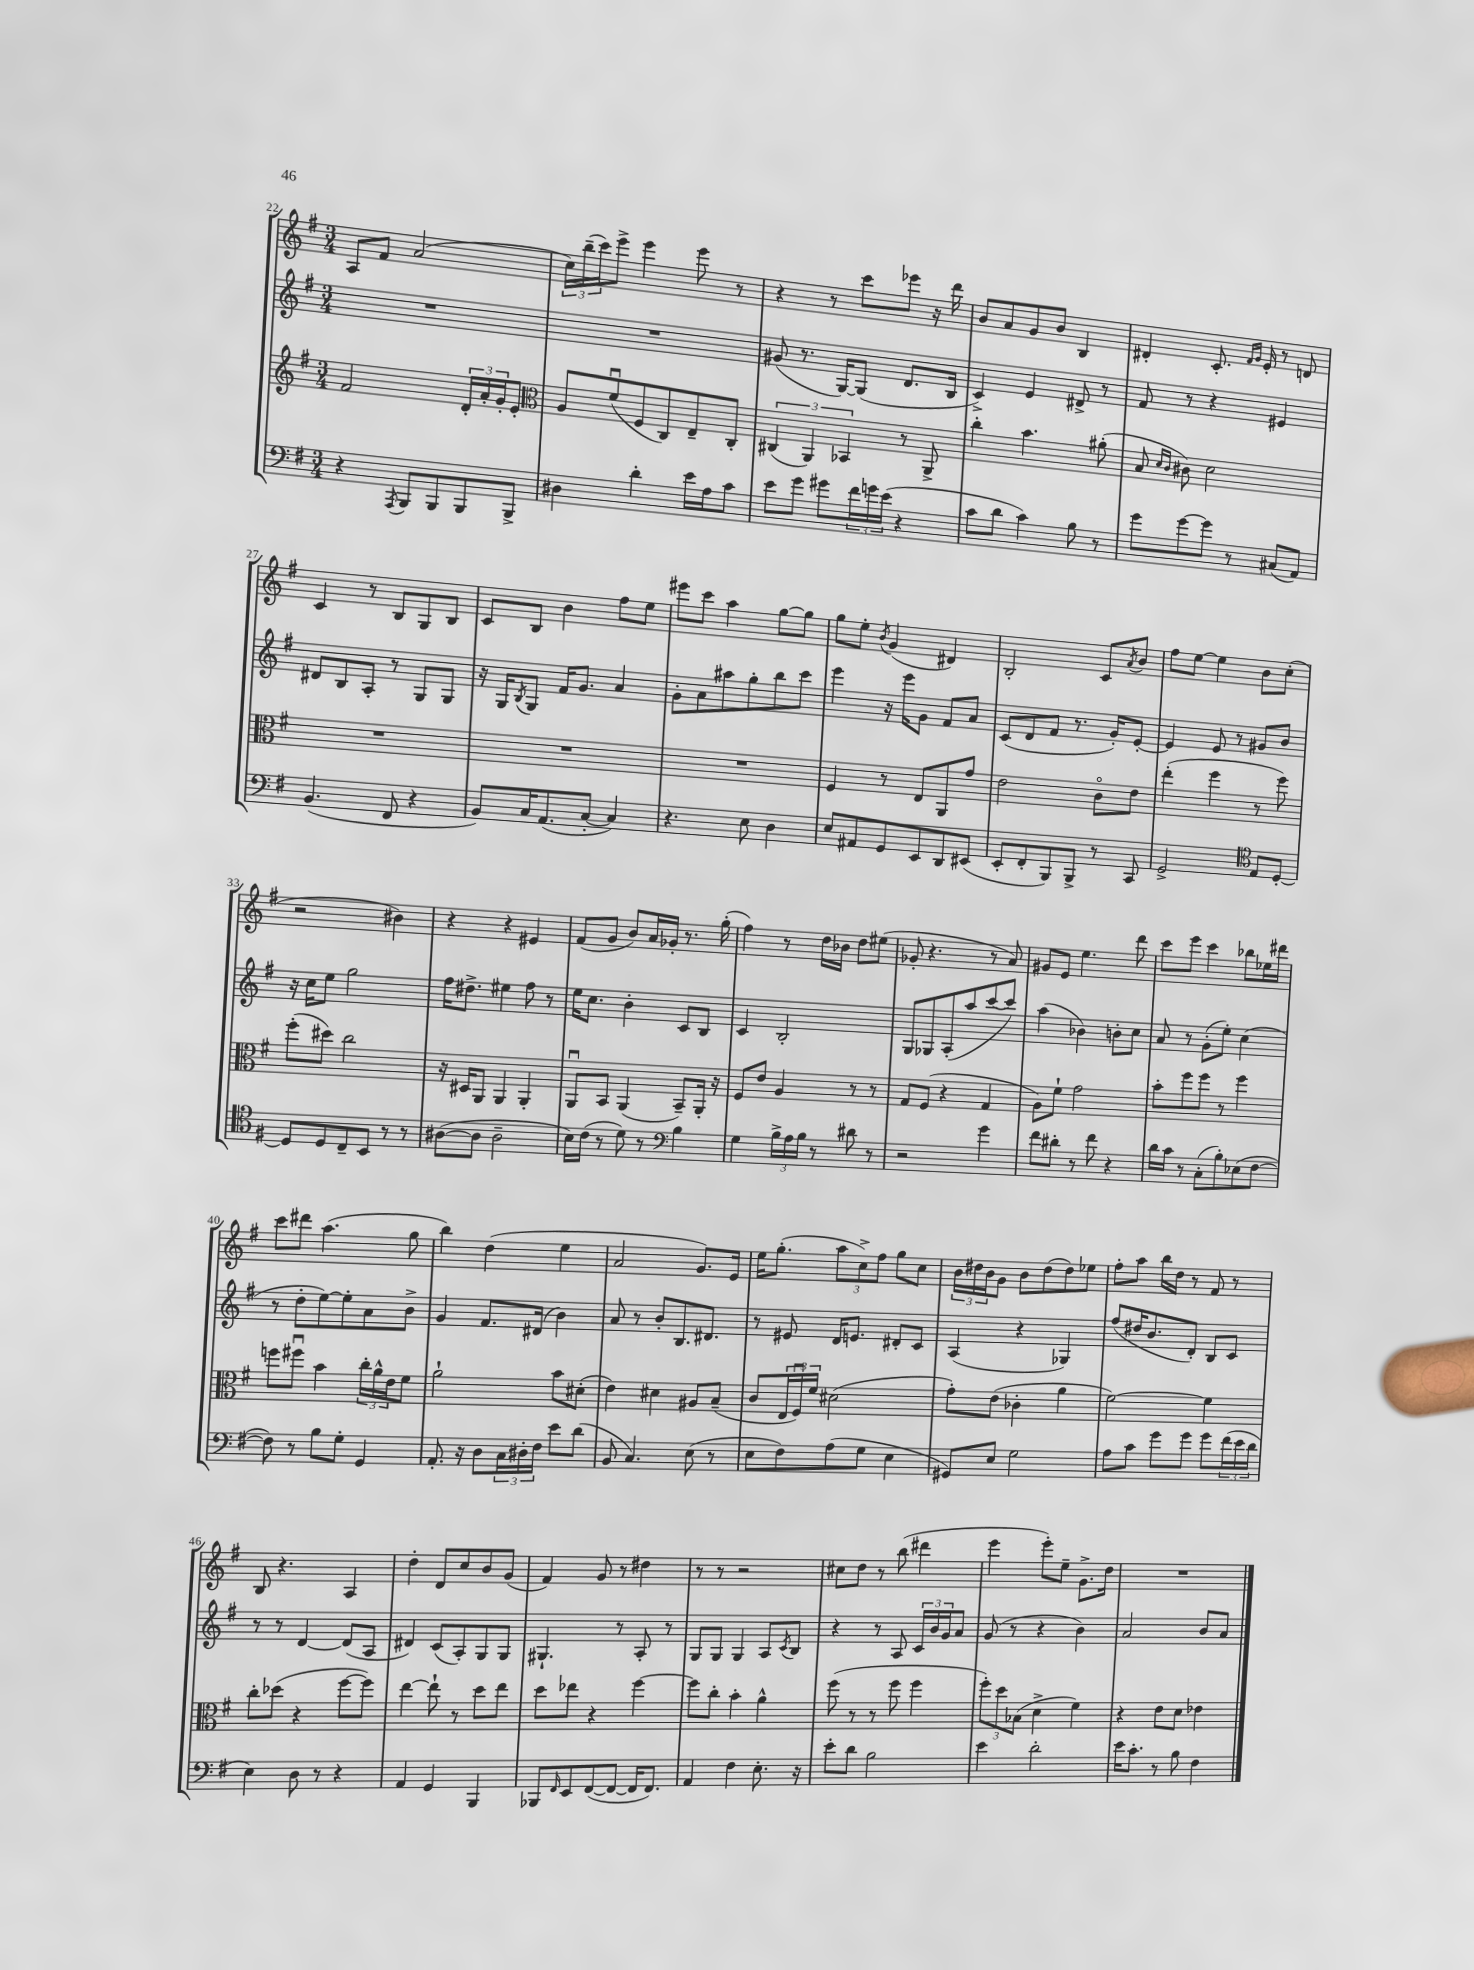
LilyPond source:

<<
\new StaffGroup <<
\new Staff = "s0" {
    \clef treble \key g \major \numericTimeSignature \time 3/4
    a8 fis'8 a'2( |
    \tuplet 3/2 { c''16) b''16--( c'''16) } e'''8-> e'''4 e'''8 r8 |
    r4 r8 c'''8 ees'''8 r16 d'''16 |
    b'8 a'8 g'8 b'8 b4 |
    dis'4-. c'8.-. \grace { fis'16 g'16 } e'16-. r8 d'8 |
    c'4 r8 b8 g8 b8 |
    c'8 b8 b'4 fis''8 e''8 |
    eis'''8 c'''8 a''4 g''8~ g''8 |
    g''8 e''8-. \acciaccatura { b'8 } g'4( dis'4) |
    b2-. c'8 \acciaccatura { a'8 } b'8 |
    fis''8 e''8~ e''4 b'8 c''8-.( |
    r2 bis'4) |
    r4 r4 eis'4 |
    fis'8( g'8 b'8) a'16 ges'16-. r8. g''16-.( |
    fis''4) r8 d''16 bes'16 d''8 eis''8( |
    ges'8-. r4. r8 a'8) |
    gis'8 e'8 e''4. d'''8 |
    c'''8 e'''8 c'''4 bes''8 ees''16 dis'''16 |
    c'''8 dis'''8 a''4.( g''8 |
    b''4) d''4( e''4 |
    a'2 g'8.) e'16 |
    e''16 g''8.-.( \tuplet 3/2 { a''8 c''8->) fis''8 } g''8 c''8 |
    \tuplet 3/2 { b'16 dis''16 b'16 } g'8 b'8 dis''8( dis''8) ees''8 |
    fis''8-. a''8 b''16 d''16 r8 fis'8 r8 |
    b8 r4. a4 |
    d''4-. d'8 c''8 b'8 g'8( |
    fis'4) g'8 r8 dis''4 |
    r8 r8 r2 |
    cis''8 d''8 r8 b''8( dis'''4 |
    e'''4 e'''8-.) e''8-- g'8.-> d''16 |
    R2. \bar "|." |
}
\new Staff = "s1" {
    \clef treble \key g \major \numericTimeSignature \time 3/4
    R2. |
    R2. |
    gis'8( r8. g16~) g8( d'8. b16 |
    c'4->) e'4 dis'8-> r8 |
    fis'8 r8 r4 eis'4 |
    dis'8 b8 a8-. r8 g8 g8 |
    r16 g16 \acciaccatura { b8 } g8 fis'16 g'8. a'4 |
    g'8-. a'8 ais''8 g''8-. b''8 c'''8 |
    e'''4 r16 e'''16 g'8 fis'8 a'8 |
    c'8( d'8 fis'8 r8. g'16-.) e'8~-. |
    e'4 e'8 r8 gis'8 b'8 |
    r16 c''16 e''8 g''2 |
    fis''16 dis''8.-> eis''4 fis''8 r8 |
    e''16 c''8. b'4-. c'8 b8 |
    c'4 b2-. |
    g8 ges8 a8-.( a''8 c'''8~ c'''8) |
    a''4( bes'4) b'8-. c''8 |
    a'8 r8 g'8-.( e''8-.) c''4( |
    r8 d''8-. e''8~) e''8-. a'8 b'8-> |
    g'4 fis'8. dis'16( b'4) |
    a'8 r8 b'8-. b8. dis'8. |
    r8 eis'8 d'16 e'8. dis'8-. c'8 |
    a4( r4 ges4) |
    fis''8( dis''16 b'8. d'8-.) b8 c'8 |
    r8 r8 d'4~ d'8( a8 |
    dis'4) c'8( a8-.) g8 g8 |
    gis4.-! r8 a8-. r8 |
    g8 g8 g4 a8 \acciaccatura { c'8 } b8 |
    r4 r8 a8 \tuplet 3/2 { c'16 b'16 g'16 } a'8 |
    g'8( r8 r4 b'4) |
    a'2 b'8 a'8 \bar "|." |
}
\new Staff = "s2" {
    \clef treble \key g \major \numericTimeSignature \time 3/4
    fis'2 \tuplet 3/2 { d'16-. a'16-. g'16-. } e'8-. |
    \clef alto a8 fis'8\downbow( fis8 c8) e8-- c8-. |
    \tuplet 3/2 { cis4( a,4) bes,4 } r8 a,8-> |
    c''4-. b'4. ais'8-.( |
    b8 \grace { d'16 c'16 } cis'8) d'2 |
    R2. |
    R2. |
    R2. |
    fis4 r8 e8 a,8 g'8 |
    e'2 c'8\flageolet e'8 |
    e''4-.( fis''4 r8 fis''8) |
    fis''8-.( dis''8) c''2 |
    r16 dis16 a,8 a,4 a,4-. |
    a,8\downbow b,8 a,4( b,8--) a,16-. r16 |
    fis8 e'8 a4 r8 r8 |
    g8 fis8( r4 g4 |
    a8) fis'8-! g'2 |
    b'8-. fis''8 fis''8 r8 fis''4 |
    f''8 fis''8\downbow b'4 \tuplet 3/2 { c''16-. a'16-^ e'16 } fis'8 |
    a'2-! b'8 dis'8-.( |
    e'4) dis'4 ais8 b8--( |
    c'8 \tuplet 3/2 { e16 fis16\downbow) fis'16 } dis'2( |
    g'8-.) e'8( ces'4-. a'4 |
    fis'2~) fis'4 |
    c''8-. des''8( r4 fis''8~ fis''8) |
    e''4~ e''8-! r8 d''8 e''8 |
    d''8 ees''8 r4 fis''4~ |
    fis''8 c''8-. b'4-. a'4-^ |
    fis''8( r8 r8 fis''8 fis''4 |
    \tuplet 3/2 { fis''8-.) d''8 bes8( } d'4-> fis'4) |
    r4 e'8 d'8 ees'4 \bar "|." |
}
\new Staff = "s3" {
    \clef bass \key g \major \numericTimeSignature \time 3/4
    r4 \acciaccatura { a,,8 } b,,8 b,,8 b,,8 b,,8-> |
    dis4 d'4-. e'16 a16 c'8 |
    e'8 g'8 gis'8 \tuplet 3/2 { fis'16 g'16 e'16( } r4 |
    c'8 d'8 c'4) b8 r8 |
    g'8 g'8~ g'8 r8 cis8( a,8) |
    b,4.( fis,8 r4 |
    b,8) c16 a,8.( c8~-. c4) |
    r4. e8 d4 |
    e8 ais,8 g,8 e,8 d,8 eis,8( |
    e,8-. fis,8-. b,,8) b,,8-> r8 c,8 |
    g,2-> \clef tenor e8 d8~-. |
    d8 d8 c8-- b,8 r8 r8 |
    ais8~( ais8 ais2-- |
    b16) c'16( r8 d'8) r8 \clef bass b4 |
    g4 \tuplet 3/2 { b16-> a16 b16 } r8 dis'8 r8 |
    r2 g'4 |
    fis'8 dis'8-. r8 fis'8 r4 |
    d'16 c'16 r8 c8-.( b8-.) ees8( fis8~ |
    fis8) r8 b8 g8-. g,4 |
    a,8.-. r16 d8 \tuplet 3/2 { c16 dis16-. fis16 } e'8 d'8( |
    b,8 c4.) e8( r8 |
    e8 fis8) a8( g8 e4 |
    gis,8) e8 g2 |
    a8 c'8 g'8 g'8 g'8 \tuplet 3/2 { fis'16( e'16 d'16 } |
    e4) d8 r8 r4 |
    a,4 g,4 b,,4 |
    bes,,8 \grace { fis,16 } e,8 fis,8~( fis,8~ fis,16 fis,8.) |
    a,4 fis4 e8.-. r16 |
    e'8-. d'8 b2 |
    e'4 d'2-. |
    e'16 c'8.-. r8 b8 fis4 \bar "|." |
}
>>
>>
\layout { \context { \Score currentBarNumber = #22 } }
